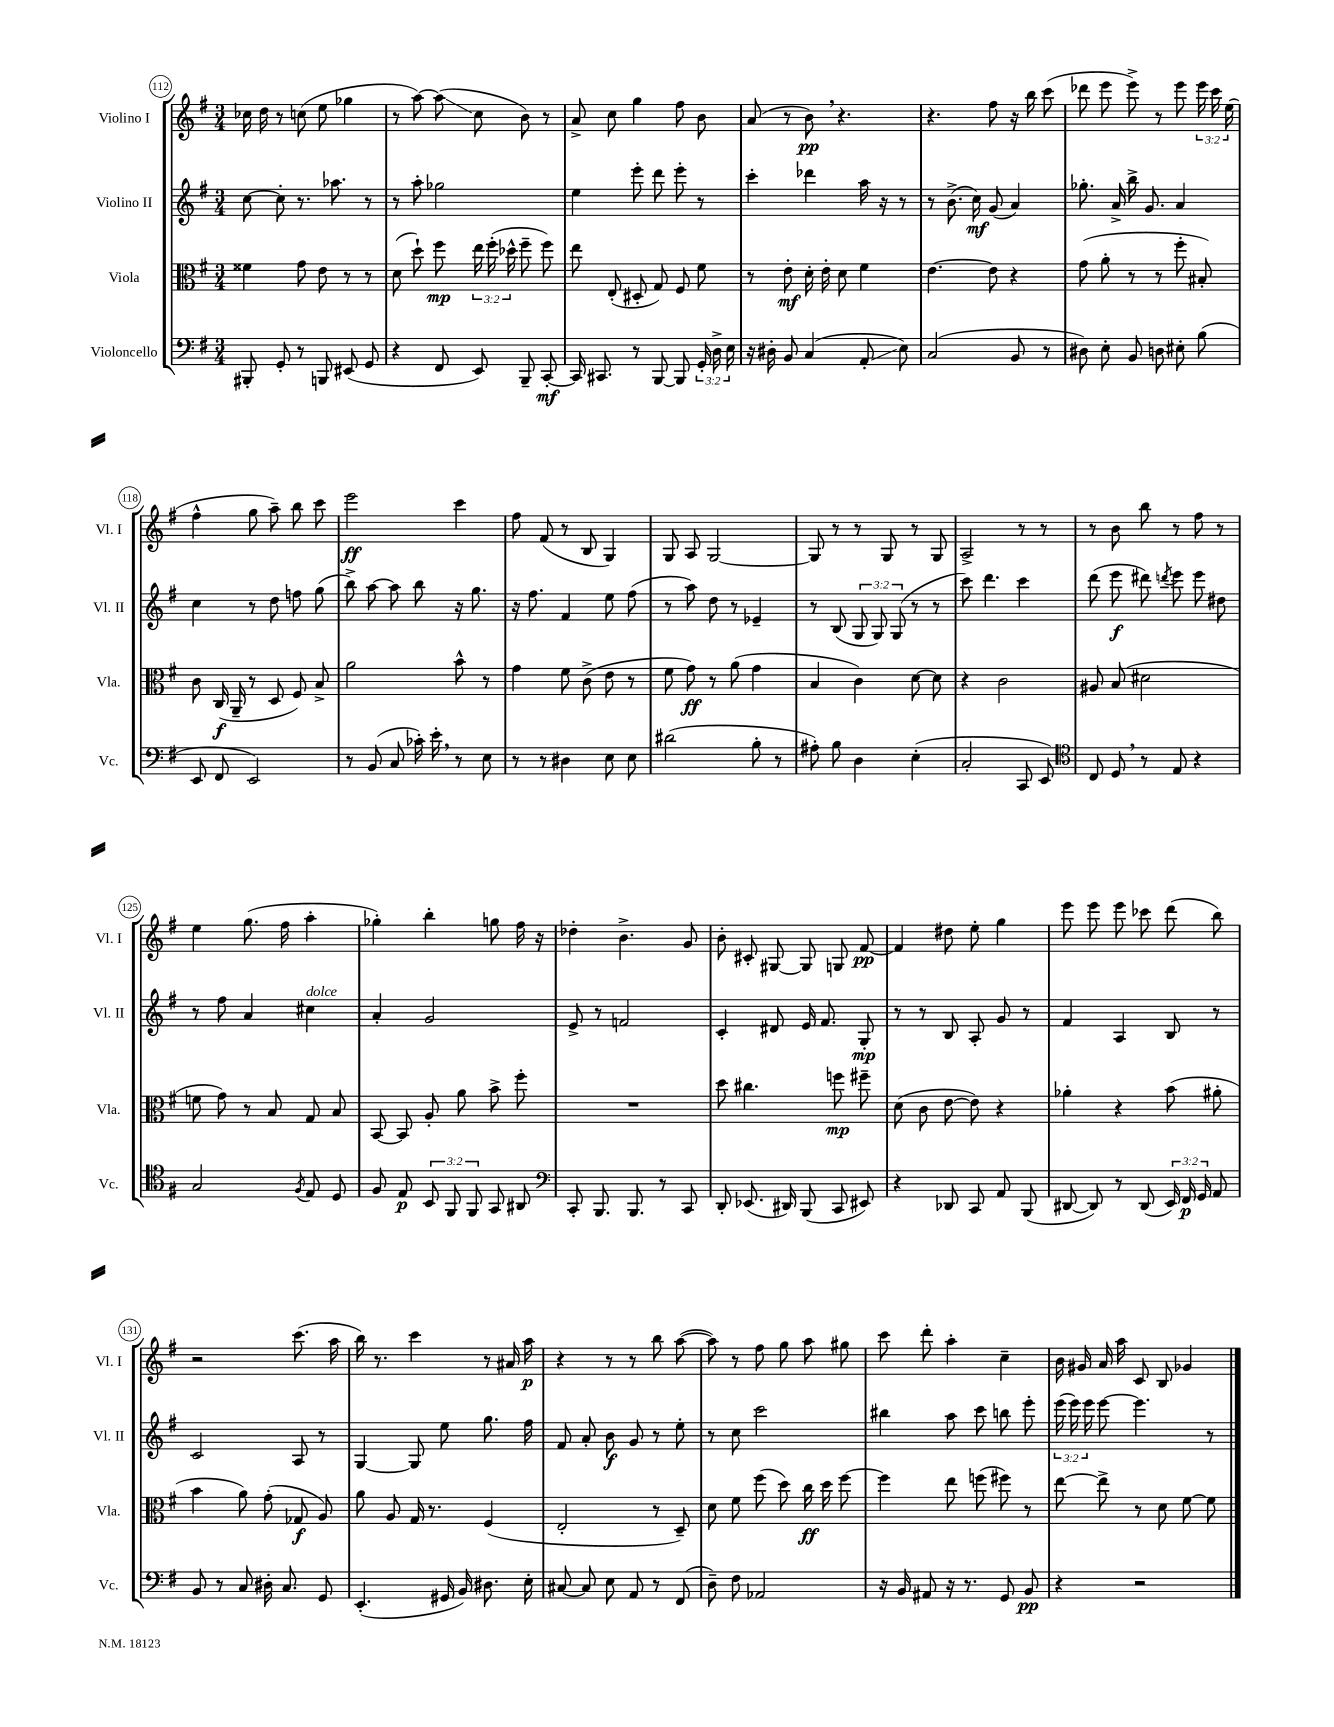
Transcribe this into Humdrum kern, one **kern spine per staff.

**kern	**kern	**kern	**kern
*staff4	*staff3	*staff2	*staff1
*clefF4	*clefC3	*clefG2	*clefG2
*k[f#]	*k[f#]	*k[f#]	*k[f#]
*M3/4	*M3/4	*M3/4	*M3/4
8BBB#'/	4f##\	[8cc\	16cc-\
.	.	.	16dd\
8GG'/	.	8cc'\]	8r
8r	8g\	8.r	(8cc\
8BBB/	8e\	.	8ee\
.	.	8.aa-\	.
(8EE#/	8r	.	4gg-\
8GG/	8r	8r	.
=	=	=	=
4r	(8d\	8r	8r
.	8dd`\)	8aa'\	[8aa\)
8FF#/	8ff#\	2gg-\	(8aa\]
8EE/)	24ee\	.	8cc\
.	(24ff#'\	.	.
.	24dd-^^\	.	.
8BBB~/	8ff#~\	.	8b\)
[8CC'/	8ff#\)	.	8r
=	=	=	=
16CC/]	8ee\	4ee\	8a^/
8.CC#/	.	.	.
.	(8E'/	.	8cc\
8r	8D#'/	8eee'\	4gg\
[8BBB/	8G/)	8ddd\	.
8BBB/]	8F#/	8eee'\	8ff#\
24GG'/	8f#\	8r	8b\
24D^\	.	.	.
24E\	.	.	.
=	=	=	=
16r	8r	4ccc'\	(8a/
16D#'\	.	.	.
8BB/	8e'\	.	8r
(4C/	16d'\	4ddd-\	8b\)
.	16e'\	.	.
.	8d\	.	4.r
8AA'/	4f#\	16aa\	.
.	.	16r	.
8E\)	.	8r	.
=	=	=	=
(2C/	[4.e\	8r	4.r
.	.	(8.b^\	.
.	.	16cc\)	.
.	8e\]	(8g/	8ff#\
8BB/	4r	4a/)	16r
.	.	.	16bb\
8r	.	.	(8ccc\
=	=	=	=
8D#\)	(8g\	8.gg-'\	8ddd-\
8E'\	8a'\	.	8eee\
.	.	16a^/	.
8BB/	8r	16bb^\	8eee^\)
.	.	8.g/	.
8D\	8r	.	8r
8E#'\	8ff#'\	4a/	8eee\
(8B\	8B#'/)	.	24eee\
.	.	.	24ccc\
.	.	.	(24ee\
=	=	=	=
8EE/	8c\	4cc\	4ff#^^\
8FF#/	(16C/	.	.
.	16AA~/	.	.
2EE/)	8r	8r	8gg\
.	8D/	8dd\	8aa~\)
.	8F#/)	8ff\	8bb\
.	8B^/	(8gg\	8ccc\
=	=	=	=
8r	2a\	8bb^\)	2eee\
(8BB/	.	[8aa\	.
8C/	.	8aa\]	.
16c-'\)	.	8bb\	.
16e'\	.	.	.
8r	8b^^\	16r	4ccc\
.	.	8.gg\	.
8E\	8r	.	.
=	=	=	=
8r	4g\	16r	8ff#\
.	.	8.ff#\	.
8r	.	.	(8f#/
4D#\	8f#\	4f#/	8r
.	(8c^\	.	8B/
8E\	8e\	8ee\	4G/)
8E\	8r	(8ff#\	.
=	=	=	=
(2d#\	8f#\	8r	8G/
.	8g\)	8aa\)	8A/
.	8r	8dd\	[2G/
.	(8a\	8r	.
8B'\	4g\	4e-~/	.
8r	.	.	.
=	=	=	=
8A#'\)	4B/	8r	8G/]
8B\	.	(8B/	8r
4D\	4c\)	12G/	8r
.	.	12G/)	.
.	.	.	8G/
.	.	(12G/	.
(4E'\	[8d\	8r	8r
.	8d\]	8r	8G/
=	=	=	=
2C'/	4r	8ccc\)	2A^/
.	.	4.ddd\	.
.	2c\	.	.
8CC/	.	4ccc\	8r
8EE/)	.	.	8r
=	=	=	=
*clefC4	*	*	*
8C/	8A#/	(8ddd\	8r
8D/	(8B/	8eee\	8b\
8r	2d#\	8ddd#\)	8bb\
.	.	8qddd/	.
8E/	.	8eee\	8r
4r	.	8eee\	8ff#\
.	.	8dd#\	8r
=	=	=	=
2G/	8f\	8r	4ee\
.	8g\)	8ff#\	.
.	8r	4a/	(8.gg\
.	8B/	.	.
.	.	.	16ff#\
8qF#/	.	.	.
8E/	8G/	4cc#\	4aa'\
8D/	8B/	.	.
=	=	=	=
8F#/	[8BB/	4a'/	4gg-'\)
8E/	8BB/]	.	.
12BB/	8A'/	2g/	4bb'\
12FF#/	.	.	.
.	8a\	.	.
12FF#/	.	.	.
8GG/	8b^\	.	8gg\
8AA#/	8ff#'\	.	16ff#\
.	.	.	16r
=	=	=	=
*clefF4	*	*	*
8CC'/	2.r	8e^/	4dd-'\
8.BBB/	.	8r	.
.	.	2f/	4.b^\
8.BBB/	.	.	.
8r	.	.	.
8CC/	.	.	8g/
=	=	=	=
8DD'/	8dd\	4c'/	8b'\
(8.EE-/	4.cc#\	.	8c#'/
.	.	8d#/	[8G#/
16DD#/)	.	.	.
(8BBB/	.	16e/	8G#/]
.	.	8.f#/	.
8CC/	8ff\	.	8G/
8EE#/)	8ff#~\	8G'/	[8f#/
=	=	=	=
4r	(8d\	8r	4f#/]
.	8c\	8r	.
8DD-/	[8e\	8B/	8dd#\
8CC/	8e\])	8A'/	8ee'\
8AA/	4r	8g/	4gg\
(8BBB/	.	8r	.
=	=	=	=
[8DD#/	4a-'\	4f#/	8eee\
8DD#/])	.	.	8eee\
8r	4r	4A/	8eee\
(8DD#/	.	.	8ccc-\
24EE/)	(8b\	8B/	(8ddd\
24FF#/	.	.	.
24GG/	.	.	.
8AA/	8a#'\	8r	8bb\)
=	=	=	=
8BB/	4b\	2c/	2r
8r	.	.	.
8C/	8a\)	.	.
16D#'\	(8g'\	.	.
8.C/	.	.	.
.	8G-/	8A/	(8.ccc\
8GG/	8A/)	8r	.
.	.	.	16aa\
=	=	=	=
(4.EE'/	8a\	[4G/	16bb\)
.	.	.	8.r
.	8A/	.	.
.	16G/	8G/]	4ccc\
.	8.r	.	.
16GG#/	.	8ee\	.
16BB/)	.	.	.
8.D#\	(4F#/	8.gg\	8r
.	.	.	16a#/
16E'\	.	16ff#\	16aa\
=	=	=	=
[8C#/	2E'/	8f#/	4r
8C#/]	.	8a'/	.
8E\	.	8b\	8r
8AA/	.	8g/	8r
8r	8r	8r	8bb\
(8FF#/	8D~/)	8ee'\	([8aa\
=	=	=	=
8D~\)	8d\	8r	8aa\])
8F#\	8f#\	8cc\	8r
2AA-/	(8ff#\	2ccc\	8ff#\
.	8dd\)	.	8gg\
.	16cc\	.	8aa\
.	16dd\	.	.
.	[8ff#\	.	8gg#\
=	=	=	=
16r	4ff#\]	4bb#\	8ccc\
16BB/	.	.	.
8AA#/	.	.	8ddd'\
16r	8ee\	8aa\	4aa'\
8.r	.	.	.
.	(8ff\	8ccc\	.
8GG/	8ff#\)	8bb\	4cc~\
8BB/	8r	8eee'\	.
=	=	=	=
4r	[8ee\	(24eee\	16b\
.	.	24eee\)	.
.	.	.	16g#/
.	.	24eee\	.
.	8ee^\]	[8eee\	16a/
.	.	.	16aa\
2r	8r	4.eee\]	8c/
.	8d\	.	8B/
.	[8f#\	.	4g-/
.	8f#\]	8r	.
==	==	==	==
*-	*-	*-	*-
